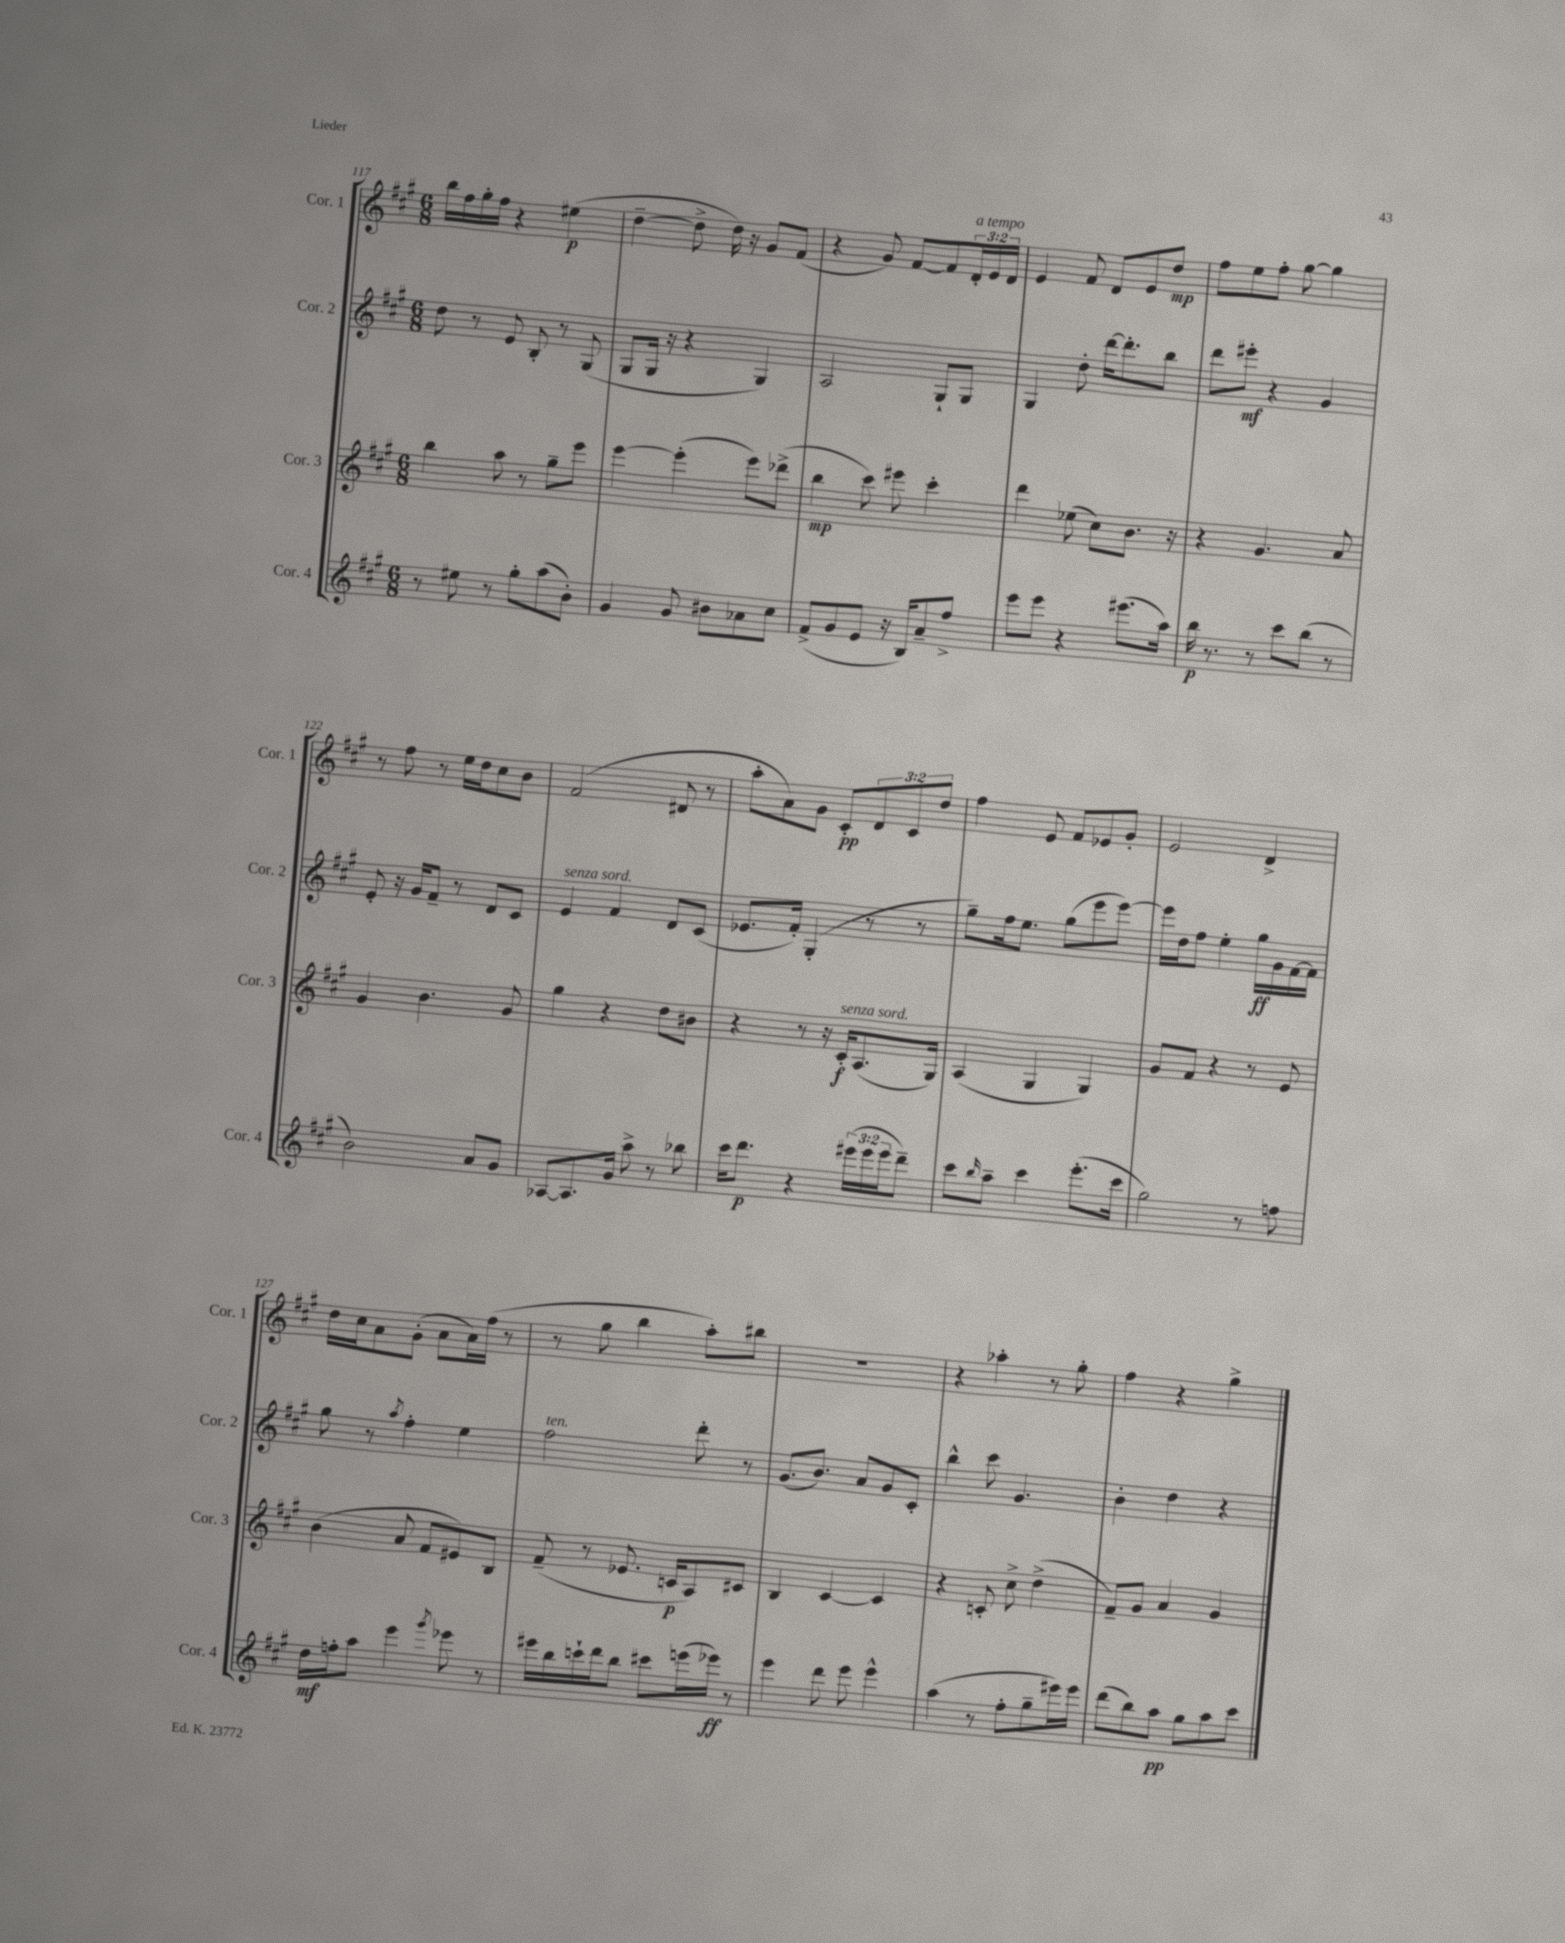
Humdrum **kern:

**kern	**kern	**kern	**kern
*staff4	*staff3	*staff2	*staff1
*clefG2	*clefG2	*clefG2	*clefG2
*k[f#c#g#]	*k[f#c#g#]	*k[f#c#g#]	*k[f#c#g#]
*M6/8	*M6/8	*M6/8	*M6/8
8r	4bb\	8dd\	16bb\LL
.	.	.	16ff#\
8ee#\	.	8r	16gg#'\
.	.	.	16ff#\JJ
8r	8aa\	8e/	4r
8gg#'\L	8r	8B'/	.
(8aa\	8gg#~\L	8r	(4ee#\
8b'\J)	8eee\J	(8G#/	.
=	=	=	=
4g#/	[4eee\	8G#/L	[4dd~\
.	.	16G#/Jk	.
.	.	16r	.
8g#/	(4eee'\]	4r	8dd^\]
8b#\L	.	.	16dd\)
.	.	.	16r
8a-\	8eee\L)	4G#/)	8g#/L
8cc#\J	(8ddd-^\J	.	(8f#/J
=	=	=	=
(8f#^/L	4bb\	2A/	4r
8g#/	.	.	.
8e/J	8ccc#\)	.	8g#/)
16r	8eee#\	.	[8f#/L
16B/LK)	.	.	.
8a~/	4ccc#'\	8G#`/L	8f#/]
8ff#^/J	.	8G#/J	24d'/L
.	.	.	24e/
.	.	.	24d/JJ
=	=	=	=
8eee\L	4ddd\	4G#/	4e/
8eee\J	.	.	.
4r	(8ee-\	8dd'\	8f#/
.	8cc#\L)	[16ddd\LK	8d/L
.	.	8.ddd'\]	.
(8.eee#\L	8.b\J	.	8e/
.	.	8bb\J	8dd/J
16aa\Jk)	16r	.	.
=	=	=	=
16bb\	4r	8ddd\L	8ff#\L
8.r	.	.	.
.	.	8eee#'\J	8ee\
8r	4.g#/	4r	8ff#'\J
8ccc#\L	.	.	[8gg#\
(8bb\J	.	4g#/	4gg#\]
8r	8a/	.	.
=	=	=	=
2b\)	4g#/	8e'/	8r
.	.	16r	8ff#\
.	.	16g#/LK	.
.	4.b\	8f#~/J	8r
.	.	8r	16ee\LL
.	.	.	16dd\J
8a/L	.	8d/L	8cc#\
8g#/J	8g#/	8c#/J	8b\J
=	=	=	=
[8A-/L	4gg#\	4e/	(2f#/
8.A-/]	.	.	.
.	4r	4f#/	.
16g#/Jk	.	.	.
8aa^\	.	.	.
8r	8dd\L	8d/L	8d#/
8bb-\	8b#\J	(8c#/J	8r
=	=	=	=
16ccc#\LK	4r	8.e-/L	8aa'\L
8.ddd\J	.	.	.
.	.	.	8a\)
.	.	16f#'/Jk)	.
4r	8r	(4G#'/	8g#\J
.	16r	.	8c#'/L
.	16c#'/LK	.	.
(24eee#\LL	(8.A/	8r	12d/
24eee#\	.	.	.
24eee#\J	.	.	12c#/
8ddd~\J)	.	8r	.
.	.	.	12dd/J
.	16G#/Jk)	.	.
=	=	=	=
8ccc#\L	(4A/	8gg#~\L)	4ff#\
16qqbb/	.	.	.
8aa~\J	.	16ff#\k	.
.	.	8.ee\J	.
4ccc#\	4G#/	.	8e/
.	.	(8gg#\L	8f#/L
(8.eee'\L	4G#/)	8eee\	8e-/
.	.	[8eee\J)	8g#'/J
16ccc#\Jk	.	.	.
=	=	=	=
2gg#\)	8g#/L	16eee\]LL	2e/
.	.	16dd\J	.
.	8f#/J	8ff#\J	.
.	4r	4ee'\	.
8r	8r	16gg#\LL	4d^/
.	.	16g#\	.
8ff\	8e/	[16f#\	.
.	.	16f#\]JJ	.
=	=	=	=
16dd\LL	(4b\	8gg#\	16dd\LL
16ff'\J	.	.	16cc#\J
8aa\J	.	8r	8a\
.	.	8qaa/	.
4eee\	8a/	4ff#'\	(8g#'\J
.	8f#/L	.	8a\L
8qggg#/	.	.	.
8eee-\	8e#/)	4ee\	16a\L)
.	.	.	(16ff#\JJ
8r	8B/J	.	8r
=	=	=	=
16eee#\LL	(8f#~/	2ff#\	8r
16bb\	.	.	.
16ccc`\	8r	.	8gg#\
16ddd\J	.	.	.
8bb\J	8.e-/	.	4bb\
8ccc#\L	.	.	.
.	16c/LK	.	.
(16eee\L	8A/)	8ddd'\	8aa'\L)
16eee-\JJ)	.	.	.
8r	8c#/J	8r	8bb#\J
=	=	=	=
4eee\	4B/	(8.g#/L	2.r
.	.	8.b/J)	.
8ddd\	[4c#/	.	.
8eee\	.	8a/L	.
4eee^^\	4c#/]	8g#/	.
.	.	8c#'/J	.
=	=	=	=
(4aa\	4r	4bb^^\	4r
8r	8c'/	8ccc#\	4aa-'\
8ff#'\L	8cc#^\	4.g#/	.
8gg#~\	(4dd^\	.	8r
16eee#\L)	.	.	8gg#'\
16eee#\JJ	.	.	.
=	=	=	=
(8ddd\L	8f#~/L)	4b'\	4ff#\
8bb\)	8g#/J	.	.
8aa\J	4a/	4dd\	4r
8gg#\L	.	.	.
8aa\	4g#/	4r	4gg#^\
8ccc#\J	.	.	.
==	==	==	==
*-	*-	*-	*-
